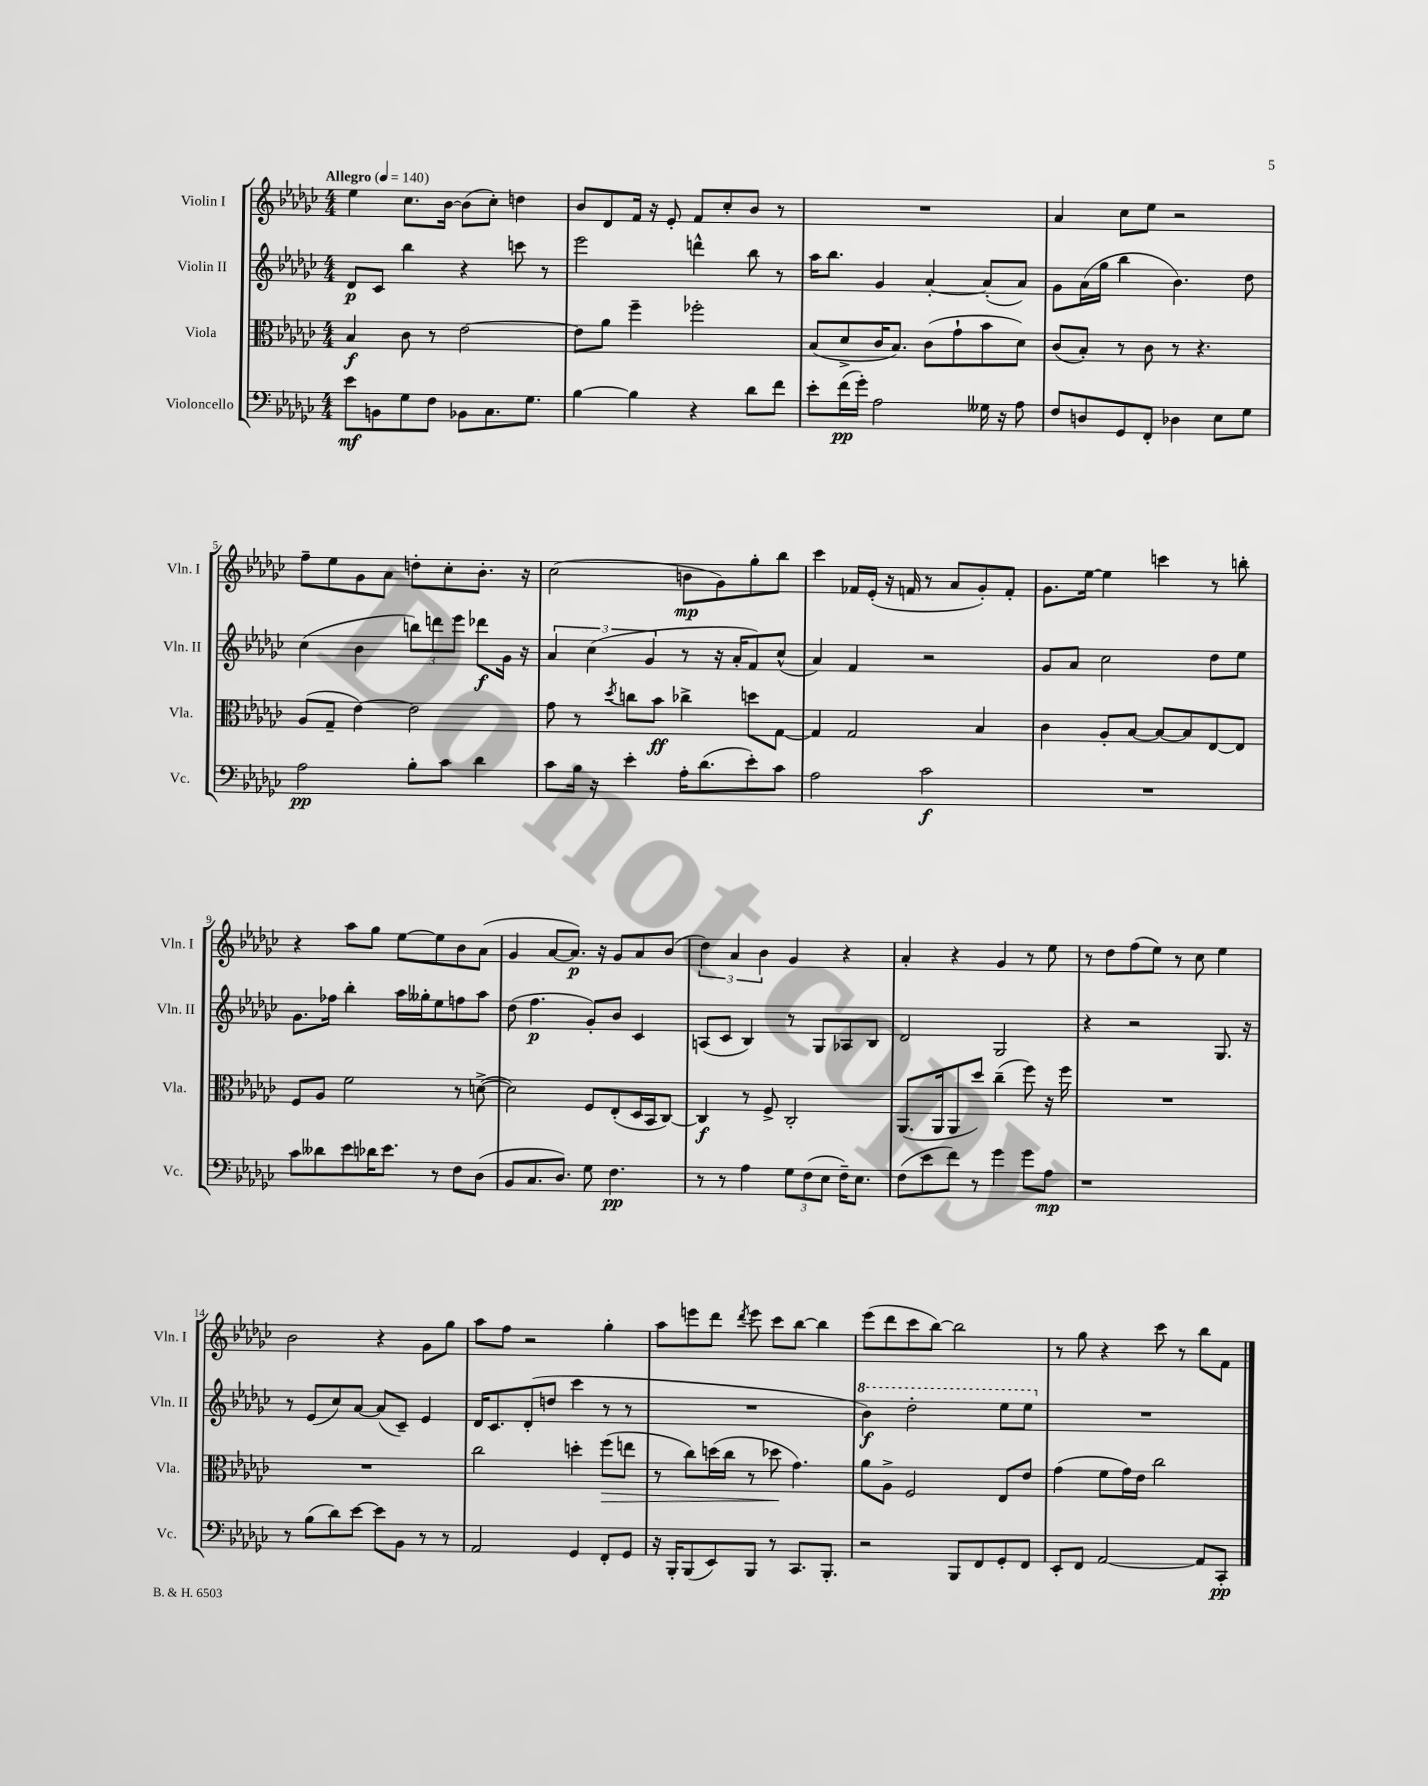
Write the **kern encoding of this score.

**kern	**kern	**kern	**kern
*staff4	*staff3	*staff2	*staff1
*clefF4	*clefC3	*clefG2	*clefG2
*k[b-e-a-d-g-c-]	*k[b-e-a-d-g-c-]	*k[b-e-a-d-g-c-]	*k[b-e-a-d-g-c-]
*M4/4	*M4/4	*M4/4	*M4/4
*MM140	*MM140	*MM140	*MM140
8e-\L	4B-/	8d-/L	4ee-\
8BB\	.	8c-/J	.
8G-\	8c-\	4bb-\	8.cc-\L
8F\J	8r	.	.
.	.	.	[16b-\Jk
8BB-\L	[2e-\	4r	(8b-\]L
8.C-\	.	.	8cc-'\J)
.	.	8ccc\	4dd\
8.G-\J	.	.	.
.	.	8r	.
=	=	=	=
[4B-\	8e-\]L	2eee-\	8b-/L
.	8a-\J	.	8d-/
4B-\]	4ff~\	.	16f/Jk
.	.	.	16r
.	.	.	8e-'/
4r	2ff-'\	4ddd^^\	8f/L
.	.	.	8cc-'/
8d-\L	.	8bb-\	8b-/J
8f\J	.	8r	8r
=	=	=	=
8e-'\L	(8B-/L	16aa-\LK	1r
.	.	8.bb-\J	.
(16f\L	8d-^/	.	.
16g-'\JJ)	.	.	.
2A-\	16c-/K	4g-/	.
.	8.B-/J)	.	.
.	(8c-\L	[4a-'/	.
.	8g-`\	.	.
16G--\	8b-\	(8a-'/]L	.
16r	.	.	.
8A-\	8d-\J)	8a-/J)	.
=	=	=	=
8F/L	(8c-/L	8g-\L	4a-/
8D/	8B-'/J)	(16a-\L	.
.	.	16gg-\JJ	.
8GG-/	8r	4bb-\	8cc-\L
8FF'/J	8c-\	.	8ee-\J
4D-\	8r	4.b-\)	2r
.	4.r	.	.
8E-\L	.	.	.
8G-\J	.	8dd-\	.
=	=	=	=
2A-\	(8A-/L	(4cc-\	8ff~\L
.	8G-~/J	.	8ee-\
.	[4e-\)	4b-\	8g-\
.	.	.	8a-\J
8B-'\L	2e-\]	12bb\L)	8dd'\L
.	.	12ddd\	.
8c-\J	.	.	8cc-'\
.	.	12eee-\J	.
4d-\	.	8ddd-\L	8.b-'\J
.	.	16g-\Jk	.
.	.	16r	16r
=	=	=	=
8c-\L	8g-\	6a-/	(2cc-\
16B-\Jk	8r	.	.
.	.	(6cc-\	.
16r	.	.	.
.	8qdd-/	.	.
4e-'\	8cc\L	.	.
.	.	6g-/	.
.	8b-\J	.	.
16A-'\LK	4cc-^\	8r	8b\L
(8.d-\	.	.	.
.	.	16r	8g-\)
.	.	16a-'/LK	.
8e-'\)	8dd\L	8f/)	8gg-'\
8c-\J	[8G-\J	(8cc-^^/J	8bb-\J
=	=	=	=
2A-\	4G-/]	4a-/)	4ccc-\
.	2G-/	4f/	16f-/LL
.	.	.	(16e-'/JJ
.	.	.	16r
.	.	.	16f/
2c-\	.	2r	8r
.	.	.	8a-/L
.	4B-/	.	8g-'/)
.	.	.	8f'/J
=	=	=	=
1r	4c-\	8g-/L	8.g-\L
.	.	8a-/J	.
.	.	.	[16ee-\Jk
.	8A-'/L	2cc-\	4ee-\]
.	[8B-/J	.	.
.	8B-/_L	.	4ccc\
.	8B-/]	.	.
.	[8E-/	8dd-\L	8r
.	8E-/]J	8ee-\J	8bb'\
=	=	=	=
8c-\L	8F/L	8.g-\L	4r
8d--\	8A-/J	.	.
.	.	16ff-\Jk	.
8e-\	2f\	4bb-'\	8aa-\L
16d-\K	.	.	8gg-\J
8.e-\J	.	.	.
.	.	16aa-\LL	[8ee-\L
.	.	16gg--'\J	.
8r	.	8ee-\	8ee-\]
8F\L	8r	8ff\	8b-\
(8D-\J	([8d^\	8aa-\J	(8a-\J
=	=	=	=
8BB-/L	2d\])	(8dd-\	4g-/
8.C-/	.	4.ff\	.
.	.	.	[8a-/L
8.D-/J)	.	.	.
.	.	.	8.a-/]J)
8G-\	8F/L	8g-'/L)	.
.	.	.	16r
4.F\	(8E-'/	8b-/J	8g-/L
.	16D-/L	4c-/	8a-/
.	16BB-/J	.	.
.	[8C-/J)	.	(8b-/J
=	=	=	=
8r	4C-/]	(8A/L	6dd-\)
8r	.	8c-/J	.
.	.	.	6a-/
4A-\	8r	4B-/)	.
.	.	.	6b-\
.	8F^/	.	.
12G-\L	2C-'/	8r	4g-/
(12F\	.	.	.
.	.	8G-/L	.
12E-\J	.	.	.
16F~\LK)	.	8A-/	4r
8.E-\J	.	.	.
.	.	8B-/J	.
=	=	=	=
(8F\L	(8.AA-/L	2d-/	4a-'/
8e-\	.	.	.
.	16AA-/k	.	.
8f\J)	8AA-/	.	4r
8r	8dd-/J)	.	.
4g-\	(4cc-~\	2G-/	4g-/
8g-\L	8ff\)	.	8r
8A-\J	16r	.	8ee-\
.	16ff\	.	.
=	=	=	=
1r	1r	4r	8r
.	.	.	8dd-\L
.	.	2r	(8ff\
.	.	.	8ee-\J)
.	.	.	8r
.	.	.	8cc-\
.	.	8.G-/	4ee-\
.	.	16r	.
=	=	=	=
8r	1r	8r	2b-\
(8B-\L	.	(8e-/L	.
8d-\)	.	8cc-/)	.
[8e-\J	.	[8a-/J	.
8e-\]L	.	(8a-/]L	4r
8BB-\J	.	8c-~/J)	.
8r	.	4e-/	8g-\L
8r	.	.	8gg-\J
=	=	=	=
2AA-/	2cc-\	16d-/LK	8aa-\L
.	.	8.c-/	.
.	.	.	8ff\J
.	.	(8d-'/	2r
.	.	8dd/J	.
4GG-/	4dd'\	4ccc-\	.
8FF'/L	(8ff\L	8r	4gg-'\
8GG-/J	8ee\J	8r	.
=	=	=	=
16r	8r	1r	8aa-\L
16BBB-'/LK	.	.	.
(8BBB-/	8cc-\L)	.	8eee\
8EE-/)	(16dd\L	.	8ddd-\J
.	16cc-\JJ	.	.
.	.	.	8qddd-/
8BBB-/J	8r	.	8eee\
8r	8dd-\	.	8ccc-\L
8.CC-/L	4.g-\)	.	[8bb-\J
.	.	.	4bb-\]
8.BBB-'/J	.	.	.
=	=	=	=
2r	8a-\L	4bb-\)	(8eee-\L
.	8A-^\J	.	8ddd-\
.	2F/	2ddd-'\	8ccc-\
.	.	.	[8bb-\J)
8BBB-/L	.	.	2bb-\]
8FF/	.	.	.
8GG-'/	8E-/L	8eee-\L	.
8FF/J	8e-/J	8eee-\J	.
=	=	=	=
8EE-'/L	(4g-\	1r	8r
8FF/J	.	.	8gg-\
[2AA-/	8f\L	.	4r
.	16g-\L)	.	.
.	16e-\JJ	.	.
.	2cc-\	.	8ccc-\
.	.	.	8r
8AA-/]L	.	.	8bb-\L
8CC-'/J	.	.	8f\J
==	==	==	==
*-	*-	*-	*-
